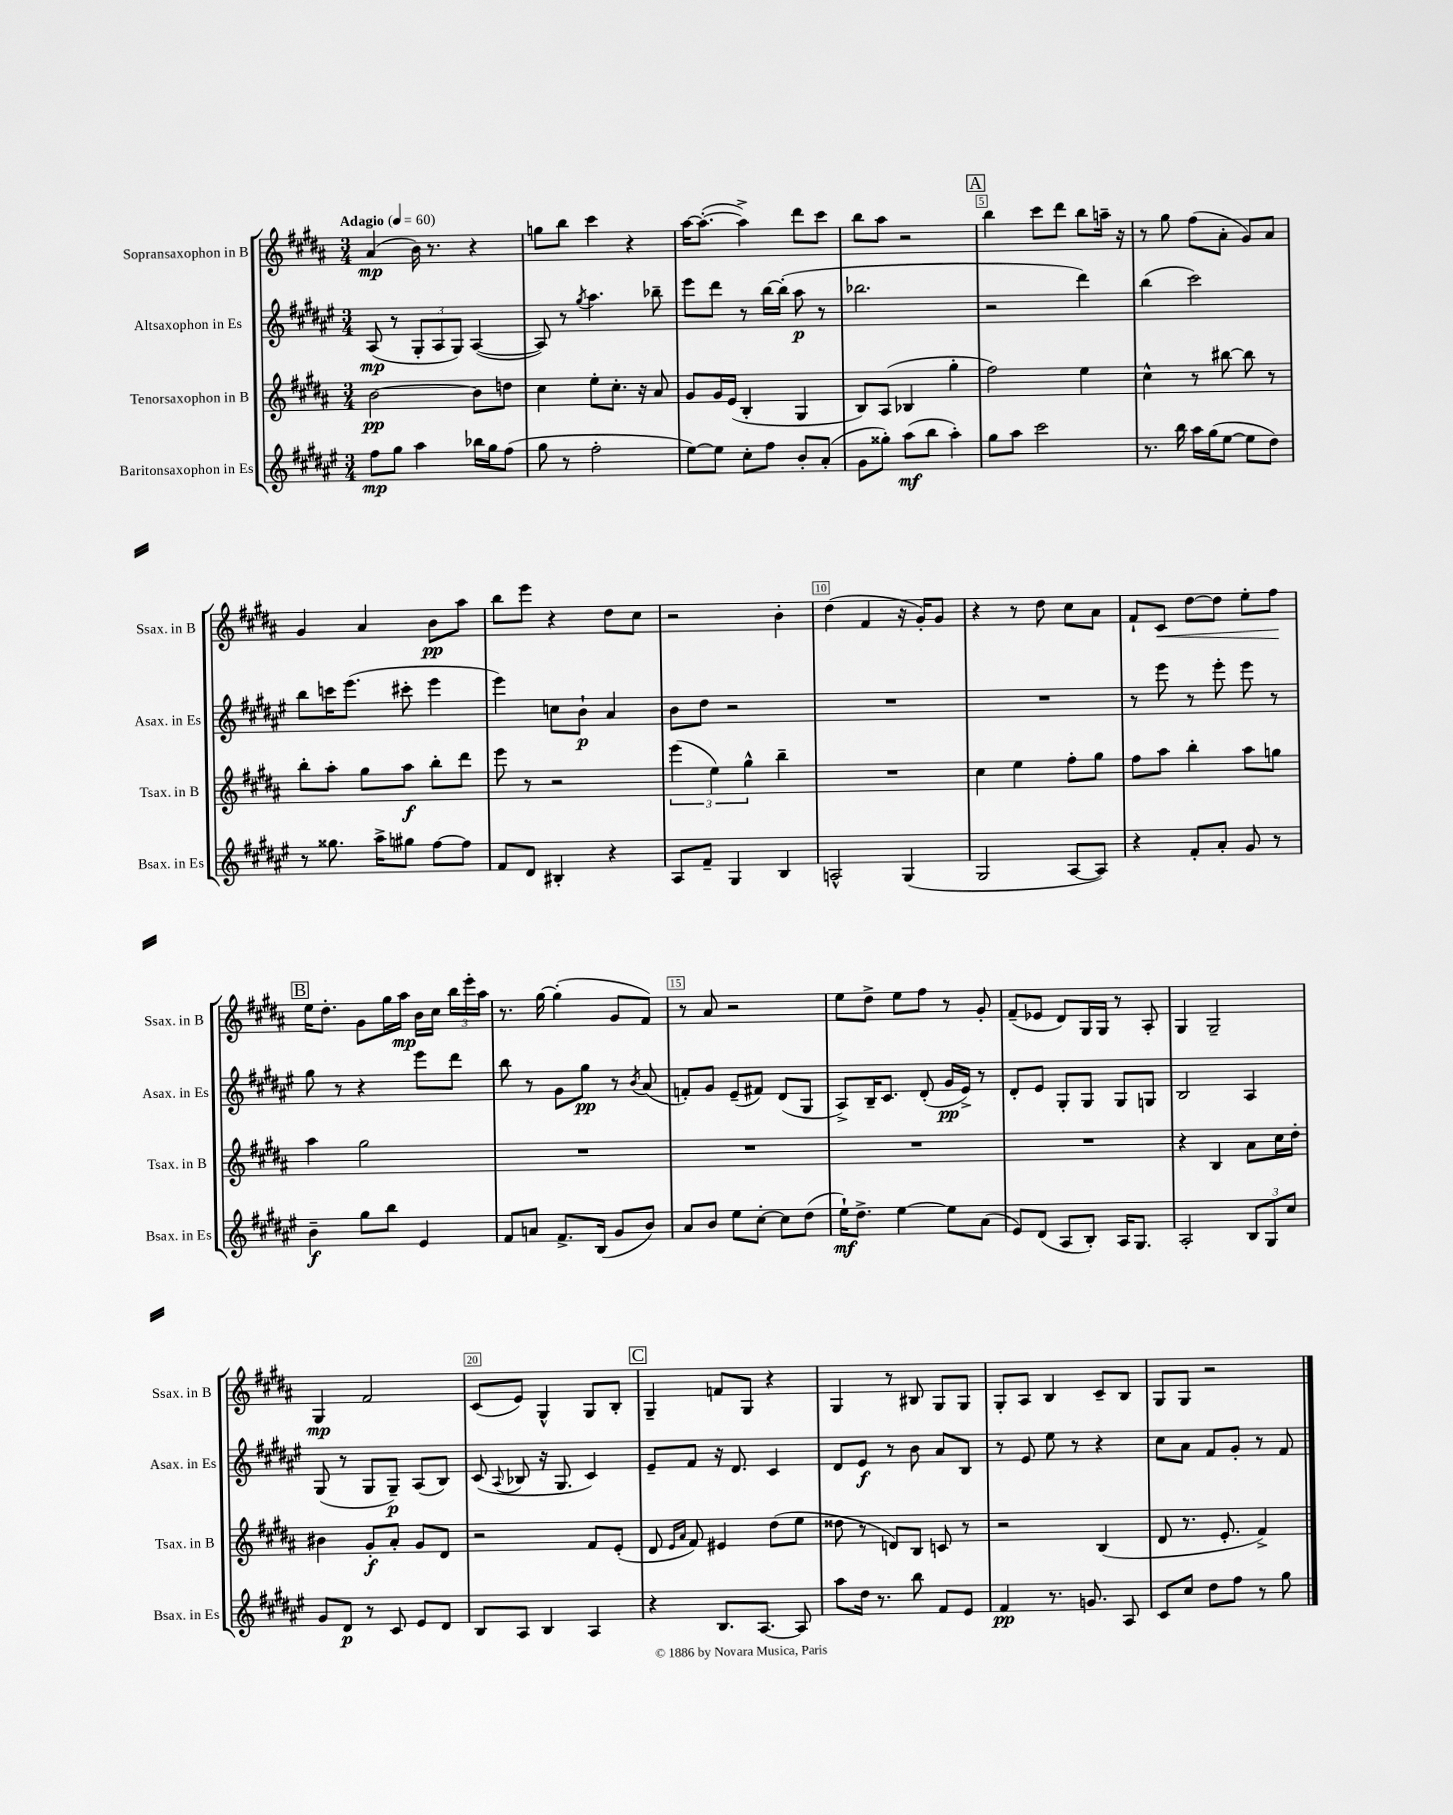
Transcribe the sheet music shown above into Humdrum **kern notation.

**kern	**dynam	**kern	**dynam	**kern	**dynam	**kern	**dynam
*part4	*part4	*part3	*part3	*part2	*part2	*part1	*part1
*staff4	*staff4	*staff3	*staff3	*staff2	*staff2	*staff1	*staff1
*I"Baritonsaxophon in Es	*	*I"Tenorsaxophon in B	*	*I"Altsaxophon in Es	*	*I"Sopransaxophon in B	*
*I'Bsax. in Es	*	*I'Tsax. in B	*	*I'Asax. in Es	*	*I'Ssax. in B	*
*clefG2	*	*clefG2	*	*clefG2	*	*clefG2	*
*k[f#c#g#d#a#e#]	*	*k[f#c#g#d#a#]	*	*k[f#c#g#d#a#e#]	*	*k[f#c#g#d#a#]	*
*M3/4	*	*M3/4	*	*M3/4	*	*M3/4	*
*MM60	*	*MM60	*	*MM60	*	*MM60	*
=1	=1	=1	=1	=1	=1	=1	=1
!	!	!	!	!	!	!LO:TX:a:B:t=Adagio	!
8ff#\L	mp	[2b\	pp	(8A#/	mp	(4a#/	mp
8gg#\J	.	.	.	8r	.	.	.
4aa#\	.	.	.	12G#'/L	.	16b\)	.
.	.	.	.	.	.	8.r	.
.	.	.	.	12A#/	.	.	.
.	.	.	.	12G#/J)	.	.	.
16bb-X\LL	.	8b\L]	.	([4A#/	.	4r	.
16gg#\J	.	.	.	.	.	.	.
(8ff#\J	.	8ddn\J	.	.	.	.	.
=2	=2	=2	=2	=2	=2	=2	=2
8gg#\	.	4cc#\	.	8A#/])	.	8ggn\L	.
8r	.	.	.	8r	.	8bb\J	.
.	.	.	.	8qgg#/	.	.	.
2ff#'\	.	8ee'\L	.	4.aa#\	.	4ccc#\	.
.	.	8.cc#'\J	.	.	.	.	.
.	.	.	.	.	.	4r	.
.	.	16r	.	.	.	.	.
.	.	8a#/	.	8bb-X~\	.	.	.
=3	=3	=3	=3	=3	=3	=3	=3
[8ee#\L)	.	8g#/L	.	8eee#\L	.	[16aa#\KL	.
.	.	.	.	.	.	(8.aa#'\J_	.
8ee#\J]	.	16g#/L	.	8ddd#\J	.	.	.
.	.	(16e/JJ	.	.	.	.	.
8cc#'\L	.	4B'/	.	8r	.	4aa#^\])	.
8ff#\J	.	.	.	[16bb\LL	.	.	.
.	.	.	.	(16bb'\JJ]	.	.	.
8b'/L	.	4G#/	.	8aa#\	p	8ddd#\L	.
(8a#'/J	.	.	.	8r	.	8ccc#\J	.
=4	=4	=4	=4	=4	=4	=4	=4
8g#\L	.	8B/L)	.	2.bb-X\	.	8bb\L	.
8gg##X'\J)	.	(8A#/J	.	.	.	8aa#\J	.
(8aa#\L	mf	4B-X/	.	.	.	2r	.
8bb\J	.	.	.	.	.	.	.
4aa#'\)	.	4gg#'\	.	.	.	.	.
!!LO:REH:place=s1:t=A
=5	=5	=5	=5	=5	=5	=5	=5
8gg#\L	.	2ff#\)	.	2r	.	4bb\	.
8aa#\J	.	.	.	.	.	.	.
2ccc#\	.	.	.	.	.	8ccc#\L	.
.	.	.	.	.	.	8ddd#\J	.
.	.	4ee\	.	4ddd#\)	.	8bb\L	.
.	.	.	.	.	.	16aan~\Jk	.
.	.	.	.	.	.	16r	.
=6	=6	=6	=6	=6	=6	=6	=6
8.r	.	4cc#^^\	.	(4bb\	.	8r	.
.	.	.	.	.	.	8gg#\	.
16bb\	.	.	.	.	.	.	.
16aa#\LL	.	8r	.	2ccc#\)	.	(8ff#\L	.
(16gg#\J	.	.	.	.	.	.	.
[8ee#\J	.	[8bb#X\	.	.	.	8a#'\J	.
8ee#\L]	.	8bb#\]	.	.	.	8g#/L)	.
8dd#\J)	.	8r	.	.	.	8a#/J	.
!!LO:LB:g=z
=7	=7	=7	=7	=7	=7	=7	=7
8r	.	8bb'\L	.	8bb\L	.	4g#/	.
8.gg##X\	.	8aa#'\J	.	16cccn\K	.	.	.
.	.	.	.	(8.eee#\J	.	.	.
.	.	8gg#\L	.	.	.	4a#/	.
16aa#^\KL	.	.	.	.	.	.	.
8gg#X\J	.	8aa#\J	f	8ccc#X'\	.	.	.
[8ff#\L	.	8bb'\L	.	4eee#\	.	8b\L	pp
8ff#\J]	.	8ddd#\J	.	.	.	8aa#\J	.
=8	=8	=8	=8	=8	=8	=8	=8
8f#/L	.	8eee\	.	4eee#\)	.	8bb\L	.
8d#/J	.	8r	.	.	.	8eee\J	.
4B#X'/	.	2r	.	8ccn\L	.	4r	.
.	.	.	.	8b`\J	p	.	.
4r	.	.	.	4a#/	.	8dd#\L	.
.	.	.	.	.	.	8cc#\J	.
=9	=9	=9	=9	=9	=9	=9	=9
8A#/L	.	(6eee\	.	8b\L	.	2r	.
8f#~/J	.	.	.	8dd#\J	.	.	.
.	.	6ee\)	.	.	.	.	.
4G#/	.	.	.	2r	.	.	.
.	.	6gg#^^\	.	.	.	.	.
4B/	.	4bb~\	.	.	.	4b'\	.
=10	=10	=10	=10	=10	=10	=10	=10
2An^^/	.	2.r	.	2.r	.	(4dd#\	.
.	.	.	.	.	.	4f#/	.
(4G#/	.	.	.	.	.	16r	.
.	.	.	.	.	.	16g#'/KL)	.
.	.	.	.	.	.	8g#/J	.
=11	=11	=11	=11	=11	=11	=11	=11
2G#/	.	4cc#\	.	2.r	.	4r	.
.	.	4ee\	.	.	.	8r	.
.	.	.	.	.	.	8dd#\	.
[8A#/L	.	8ff#'\L	.	.	.	8cc#\L	.
8A#/J])	.	8gg#\J	.	.	.	8a#\J	.
=12	=12	=12	=12	=12	=12	=12	=12
4r	.	8ff#\L	.	8r	.	8f#`/L	.
!	!	!	!	!	!	!	!LO:HP:b
.	.	8aa#\J	.	8eee#\	.	8c#/J	<
8f#'/L	.	4bb'\	.	8r	.	[8dd#\L	.
8a#'/J	.	.	.	8eee#'\	.	8dd#\J]	.
8g#/	.	8aa#\L	.	8eee#\	.	8ee'\L	.
8r	.	8ggn\J	.	8r	.	8ff#\J	.
.	.	.	.	.	.	.	[
!!LO:LB:g=z
!!LO:REH:place=s1:t=B
=13	=13	=13	=13	=13	=13	=13	=13
4b~\	f	4aa#\	.	8gg#\	.	16ee\KL	.
.	.	.	.	.	.	8.dd#'\J	.
.	.	.	.	8r	.	.	.
8gg#\L	.	2gg#\	.	4r	.	8g#\L	.
8bb\J	.	.	.	.	.	16gg#\L	.
.	.	.	.	.	.	16aa#\JJ	mp
4e#/	.	.	.	8eee#\L	.	16b\LL	.
.	.	.	.	.	.	16cc#\JJ	.
.	.	.	.	8ddd#\J	.	24bb\LL	.
.	.	.	.	.	.	24eee'\	.
.	.	.	.	.	.	24aa#\JJ	.
=14	=14	=14	=14	=14	=14	=14	=14
8f#/L	.	2.r	.	8bb\	.	8.r	.
8an/J	.	.	.	8r	.	.	.
.	.	.	.	.	.	[16gg#\	.
8.f#^/L	.	.	.	8g#\L	.	(4gg#'\]	.
.	.	.	.	8gg#\J	pp	.	.
(16B/Jk	.	.	.	.	.	.	.
8g#/L	.	.	.	8r	.	8g#/L	.
.	.	.	.	8qb/	.	.	.
8b/J)	.	.	.	(8a#/	.	8f#/J)	.
=15	=15	=15	=15	=15	=15	=15	=15
8a#/L	.	2.r	.	8fn'/L)	.	8r	.
8b/J	.	.	.	8g#/J	.	8a#/	.
8ee#\L	.	.	.	(8e#~/L	.	2r	.
[8cc#'\J	.	.	.	8f#X/J)	.	.	.
8cc#\L]	.	.	.	(8d#/L	.	.	.
(8dd#\J	.	.	.	8G#/J	.	.	.
=16	=16	=16	=16	=16	=16	=16	=16
16ee#`\KL)	mf	2.r	.	8A#^/L)	.	8ee\L	.
8.dd#^\J	.	.	.	.	.	.	.
.	.	.	.	16B~/K	.	8dd#^\J	.
.	.	.	.	8.c#/J	.	.	.
[4ee#\	.	.	.	.	.	8ee\L	.
.	.	.	.	(8d#'/	.	8ff#\J	.
8ee#\L]	.	.	.	16g#/LL	pp	8r	.
.	.	.	.	16e#^/JJ)	.	.	.
(8a#\J	.	.	.	8r	.	8g#'/	.
=17	=17	=17	=17	=17	=17	=17	=17
8e#/L)	.	2.r	.	8d#'/L	.	(8f#~/L	.
(8d#/J	.	.	.	8e#/J	.	8e-X/J	.
8A#/L	.	.	.	8G#'/L	.	8d#/L)	.
8B'/J)	.	.	.	8G#/J	.	16G#/L	.
.	.	.	.	.	.	16G#/JJ	.
16A#/KL	.	.	.	8G#/L	.	8r	.
8.G#/J	.	.	.	.	.	.	.
.	.	.	.	8Gn/J	.	8A#'/	.
=18	=18	=18	=18	=18	=18	=18	=18
2A#'/	.	4r	.	2B/	.	4G#/	.
.	.	4B/	.	.	.	2G#~/	.
12B/L	.	8a#\L	.	4A#/	.	.	.
12G#/	.	.	.	.	.	.	.
.	.	16cc#\L	.	.	.	.	.
12cc#/J	.	.	.	.	.	.	.
.	.	16dd#'\JJ	.	.	.	.	.
!!LO:LB:g=z
=19	=19	=19	=19	=19	=19	=19	=19
8g#/L	.	4b#X\	.	(8G#/	.	4G#/	mp
8d#/J	p	.	.	8r	.	.	.
8r	.	8g#'/L	f	8G#/L	.	2f#/	.
8c#/	.	8a#'/J	.	8G#~/J)	p	.	.
8e#/L	.	8g#/L	.	(8A#/L	.	.	.
8d#/J	.	8d#/J	.	8B/J)	.	.	.
=20	=20	=20	=20	=20	=20	=20	=20
8B/L	.	2r	.	(8c#/	.	(8c#/L	.
.	.	.	.	8qqA#/	.	.	.
8A#/J	.	.	.	8B-X/	.	8e/J)	.
4B/	.	.	.	16r	.	4G#^^/	.
.	.	.	.	8.G#/	.	.	.
4A#/	.	8f#/L	.	4c#/)	.	8G#/L	.
.	.	(8e'/J	.	.	.	8B'/J	.
!!LO:REH:place=s1:t=C
=21	=21	=21	=21	=21	=21	=21	=21
4r	.	8d#/	.	8e#~/L	.	4G#~/	.
.	.	16qqe/LL	.	.	.	.	.
.	.	16qqa#/JJ	.	.	.	.	.
.	.	8f#/)	.	8f#/J	.	.	.
8.B/L	.	4e#X/	.	16r	.	8fn/L	.
.	.	.	.	8.d#/	.	.	.
.	.	.	.	.	.	8G#/J	.
[8.A#/J	.	.	.	.	.	.	.
.	.	(8dd#\L	.	4c#/	.	4r	.
8A#/]	.	8ee\J	.	.	.	.	.
=22	=22	=22	=22	=22	=22	=22	=22
8aa#\L	.	8dd##X\	.	8d#/L	.	4G#/	.
16dd#\Jk	.	8r	.	8e#/J	f	.	.
8.r	.	.	.	.	.	.	.
.	.	8dn/L)	.	8r	.	8r	.
8bb\	.	8B/J	.	8b\	.	8B#X/	.
8f#/L	.	8cn/	.	8a#/L	.	8G#/L	.
8e#/J	.	8r	.	8B/J	.	8G#/J	.
=23	=23	=23	=23	=23	=23	=23	=23
4f#/	pp	2r	.	8r	.	8G#'/L	.
.	.	.	.	8e#/	.	8A#/J	.
8.r	.	.	.	8ee#\	.	4B/	.
.	.	.	.	8r	.	.	.
8.gn/	.	.	.	.	.	.	.
.	.	(4B/	.	4r	.	8c#~/L	.
8A#/	.	.	.	.	.	8B/J	.
=24	=24	=24	=24	=24	=24	=24	=24
8c#/L	.	8d#/	.	8cc#\L	.	8G#/L	.
8cc#/J	.	8.r	.	8a#\J	.	8G#/J	.
8dd#\L	.	.	.	8f#/L	.	2r	.
.	.	8.e'/	.	.	.	.	.
8ff#\J	.	.	.	8g#'/J	.	.	.
8r	.	4f#^/)	.	8r	.	.	.
8gg#\	.	.	.	8f#/	.	.	.
==	==	==	==	==	==	==	==
*-	*-	*-	*-	*-	*-	*-	*-
